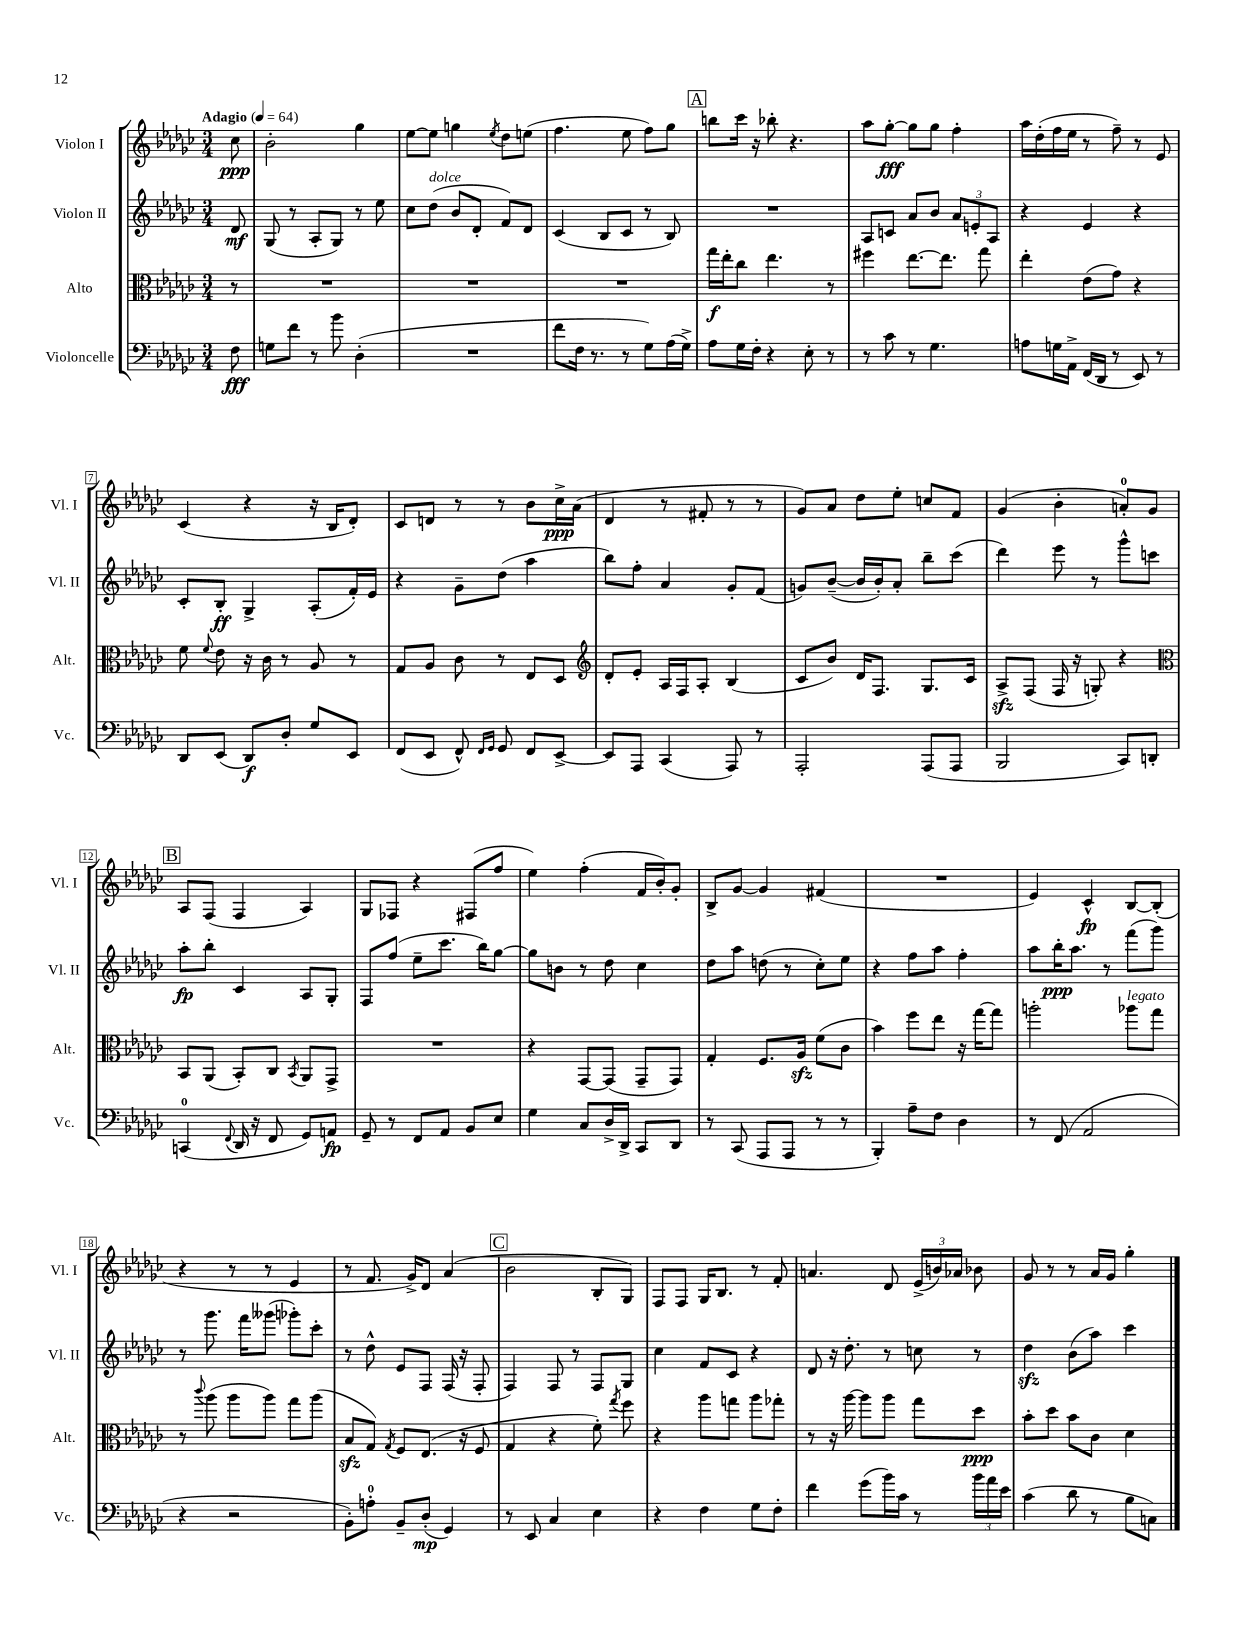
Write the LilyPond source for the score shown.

<<
\new StaffGroup <<
\new Staff = "s0" \with { instrumentName = "Violon I" shortInstrumentName = "Vl. I" } {
    \clef treble \key ges \major \numericTimeSignature \time 3/4 \partial 8 \tempo "Adagio" 4 = 64
    \autoBeamOff ces''8\ppp |
    bes'2-. ges''4 |
    ees''8[~ ees''8] g''4 \acciaccatura { ees''8 } des''8[ e''8]( |
    f''4. ees''8 f''8[) ges''8] |
    \mark \markup { \box "A" } b''8[ ces'''16] r16 bes''8-. r4. |
    aes''8[ ges''8]~-.\fff ges''8[ ges''8] f''4-. |
    aes''16[ des''16-.( f''16 ees''16] r8 f''8--) r8 ees'8 |
    ces'4( r4 r16 bes16[ des'8]-.) |
    ces'8[ d'8] r8 r8 bes'8[ ces''16->\ppp aes'16]( |
    des'4 r8 fis'8-. r8 r8 |
    ges'8[) aes'8] des''8[ ees''8]-. c''8[ f'8] |
    ges'4( bes'4-. a'8[-0-.) ges'8] |
    \mark \markup { \box "B" } aes8[ f8]( f4 aes4) |
    ges8[ fes8] r4 fis8[( f''8] |
    ees''4) f''4-.( f'16[ bes'16-.) ges'8]-. |
    bes8[-> ges'8]~ ges'4 fis'4( |
    R2. |
    ees'4) ces'4-^\fp bes8[~ bes8]-.( |
    r4 r8 r8 ees'4 |
    r8 f'8. ges'16[->) des'8] aes'4( |
    \mark \markup { \box "C" } bes'2 bes8[-. ges8]) |
    f8[ f8] ges16[ bes8.] r8 f'8-. |
    a'4. des'8 \tuplet 3/2 { ees'16[->( b'16) aes'16] } bes'8 |
    ges'8 r8 r8 aes'16[ ges'16] ges''4-. \bar "|." |
}
\new Staff = "s1" \with { instrumentName = "Violon II" shortInstrumentName = "Vl. II" } {
    \clef treble \key ges \major \numericTimeSignature \time 3/4 \partial 8
    \autoBeamOff des'8\mf |
    ges8( r8 aes8[-. ges8]) r8 ees''8 |
    ces''8[ des''8]^\markup { \italic "dolce" }( bes'8[ des'8]-. f'8[) des'8] |
    ces'4( bes8[ ces'8] r8 bes8) |
    \mark \markup { \box "A" } R2. |
    aes8[ c'8] aes'8[ bes'8] \tuplet 3/2 { aes'8[ e'8-. aes8] } |
    r4 ees'4 r4 |
    ces'8[-. bes8]-.\ff ges4-> aes8[-.( f'16-.) ees'16] |
    r4 ges'8[-- des''8]( aes''4 |
    bes''8[) f''8]-. aes'4 ges'8[-. f'8]( |
    g'8[) bes'8]~--( bes'16[ bes'16-.) aes'8]-. bes''8[-- ces'''8]( |
    des'''4) ees'''8 r8 ges'''8[-^ c'''8] |
    \mark \markup { \box "B" } aes''8[-.\fp bes''8]-. ces'4 aes8[ ges8]-. |
    f8[ f''8]( ees''8[-- ces'''8.] bes''16[) ges''8]~ |
    ges''8[ b'8] r8 des''8 ces''4 |
    des''8[ aes''8] d''8( r8 ces''8[-.) ees''8] |
    r4 f''8[ aes''8] f''4-. |
    aes''8[ bes''16-.\ppp aes''8.] r8 f'''8[( ges'''8]) |
    r8 ges'''8. f'''16[ geses'''8]( ges'''8[-.) ces'''8]-. |
    r8 des''8-^ ees'8[ f8] f16( r16 f8-. |
    \mark \markup { \box "C" } f4) f8 r8 f8[ ges8] |
    ces''4 f'8[ ces'8] r4 |
    des'8 r16 des''8.-. r8 c''8 r8 |
    des''4\sfz bes'8[( aes''8]) ces'''4 \bar "|." |
}
\new Staff = "s2" \with { instrumentName = "Alto" shortInstrumentName = "Alt." } {
    \clef alto \key ges \major \numericTimeSignature \time 3/4 \partial 8
    \autoBeamOff r8 |
    R2. |
    R2. |
    R2. |
    \mark \markup { \box "A" } ges''16[\f ees''16-. ces''8] ees''4. r8 |
    fis''4 ees''8.[~ ees''8.] ges''8 |
    ees''4-. ees'8[( ges'8]) r4 |
    f'8 \appoggiatura { f'8 } ees'8 r16 ces'16 r8 aes8 r8 |
    ges8[ aes8] ces'8 r8 ees8[ des8] |
    \clef treble des'8[-. ees'8]-. aes16[ f16 aes8]-. bes4( |
    ces'8[ bes'8]) des'16[ f8.] ges8.[ ces'16] |
    aes8[->\sfz f8]( f16 r16 g8-.) r4 |
    \mark \markup { \box "B" } \clef alto bes,8[ aes,8]( bes,8[-.) ces8] \acciaccatura { bes,8 } aes,8[ ges,8]-> |
    R2. |
    r4 ges,8[~ ges,8]( ges,8[-- ges,8]) |
    ges4-. f8.[ aes16]\sfz f'8[( ces'8] |
    bes'4) f''8[ ees''8] r16 ges''16[~ ges''8] |
    a''2-. aes''8[^\markup { \italic "legato" } ges''8] |
    r8 \appoggiatura { ces'''8 } aes''8( aes''8[ aes''8]) ges''8[ aes''8]( |
    bes8[\sfz ges8]) \acciaccatura { ges8 } f8[ ees8.]( r16 f8 |
    \mark \markup { \box "C" } ges4 r4 f'8-.) \acciaccatura { ges''8 } f''8 |
    r4 aes''8[ g''8] aes''8[ ges''8]-. |
    r8 r16 aes''16~ aes''8[ aes''8] ges''8[ des''8]\ppp |
    bes'8[-. des''8] bes'8[ ces'8] des'4 \bar "|." |
}
\new Staff = "s3" \with { instrumentName = "Violoncelle" shortInstrumentName = "Vc." } {
    \clef bass \key ges \major \numericTimeSignature \time 3/4 \partial 8
    \autoBeamOff f8\fff |
    g8[ f'8] r8 bes'8 des4-.( |
    R2. |
    f'8[ f16] r8. r8 ges8[) aes16( ges16]->) |
    \mark \markup { \box "A" } aes8[ ges16 f16]-. r4 ees8-. r8 |
    r8 ces'8 r8 ges4. |
    a8[ g16 aes,16]-> f,16[( des,16] r8 ees,8) r8 |
    des,8[ ees,8]( des,8[\f) des8]-. ges8[ ees,8] |
    f,8[( ees,8] f,8-^) \grace { f,16[ ges,16] } ges,8 f,8[ ees,8]~-> |
    ees,8[ aes,,8] ces,4( aes,,8) r8 |
    aes,,2-. aes,,8[( aes,,8] |
    bes,,2 ces,8[) d,8]-. |
    \mark \markup { \box "B" } c,4-0( \appoggiatura { f,8 } des,16 r16 f,8 ges,8[) a,8]\fp |
    ges,8-- r8 f,8[ aes,8] bes,8[ ees8] |
    ges4 ces8[ des16-> des,16]-> ces,8[ des,8] |
    r8 ces,8( aes,,8[ aes,,8] r8 r8 |
    bes,,4-.) aes8[-- f8] des4 |
    r8 f,8( aes,2 |
    r4 r2 |
    bes,8[-.) a8]-0-. bes,8[-- des8]-.\mp( ges,4) |
    \mark \markup { \box "C" } r8 ees,8 ces4 ees4 |
    r4 f4 ges8[ f8]-. |
    f'4 ges'8[( bes'16) ces'16] r8 \tuplet 3/2 { bes'16[ aes'16 ees'16] } |
    ces'4( des'8 r8 bes8[ c8]) \bar "|." |
}
>>
>>
\layout { \context { \Score \override BarNumber.stencil = #(make-stencil-boxer 0.1 0.3 ly:text-interface::print) } }
